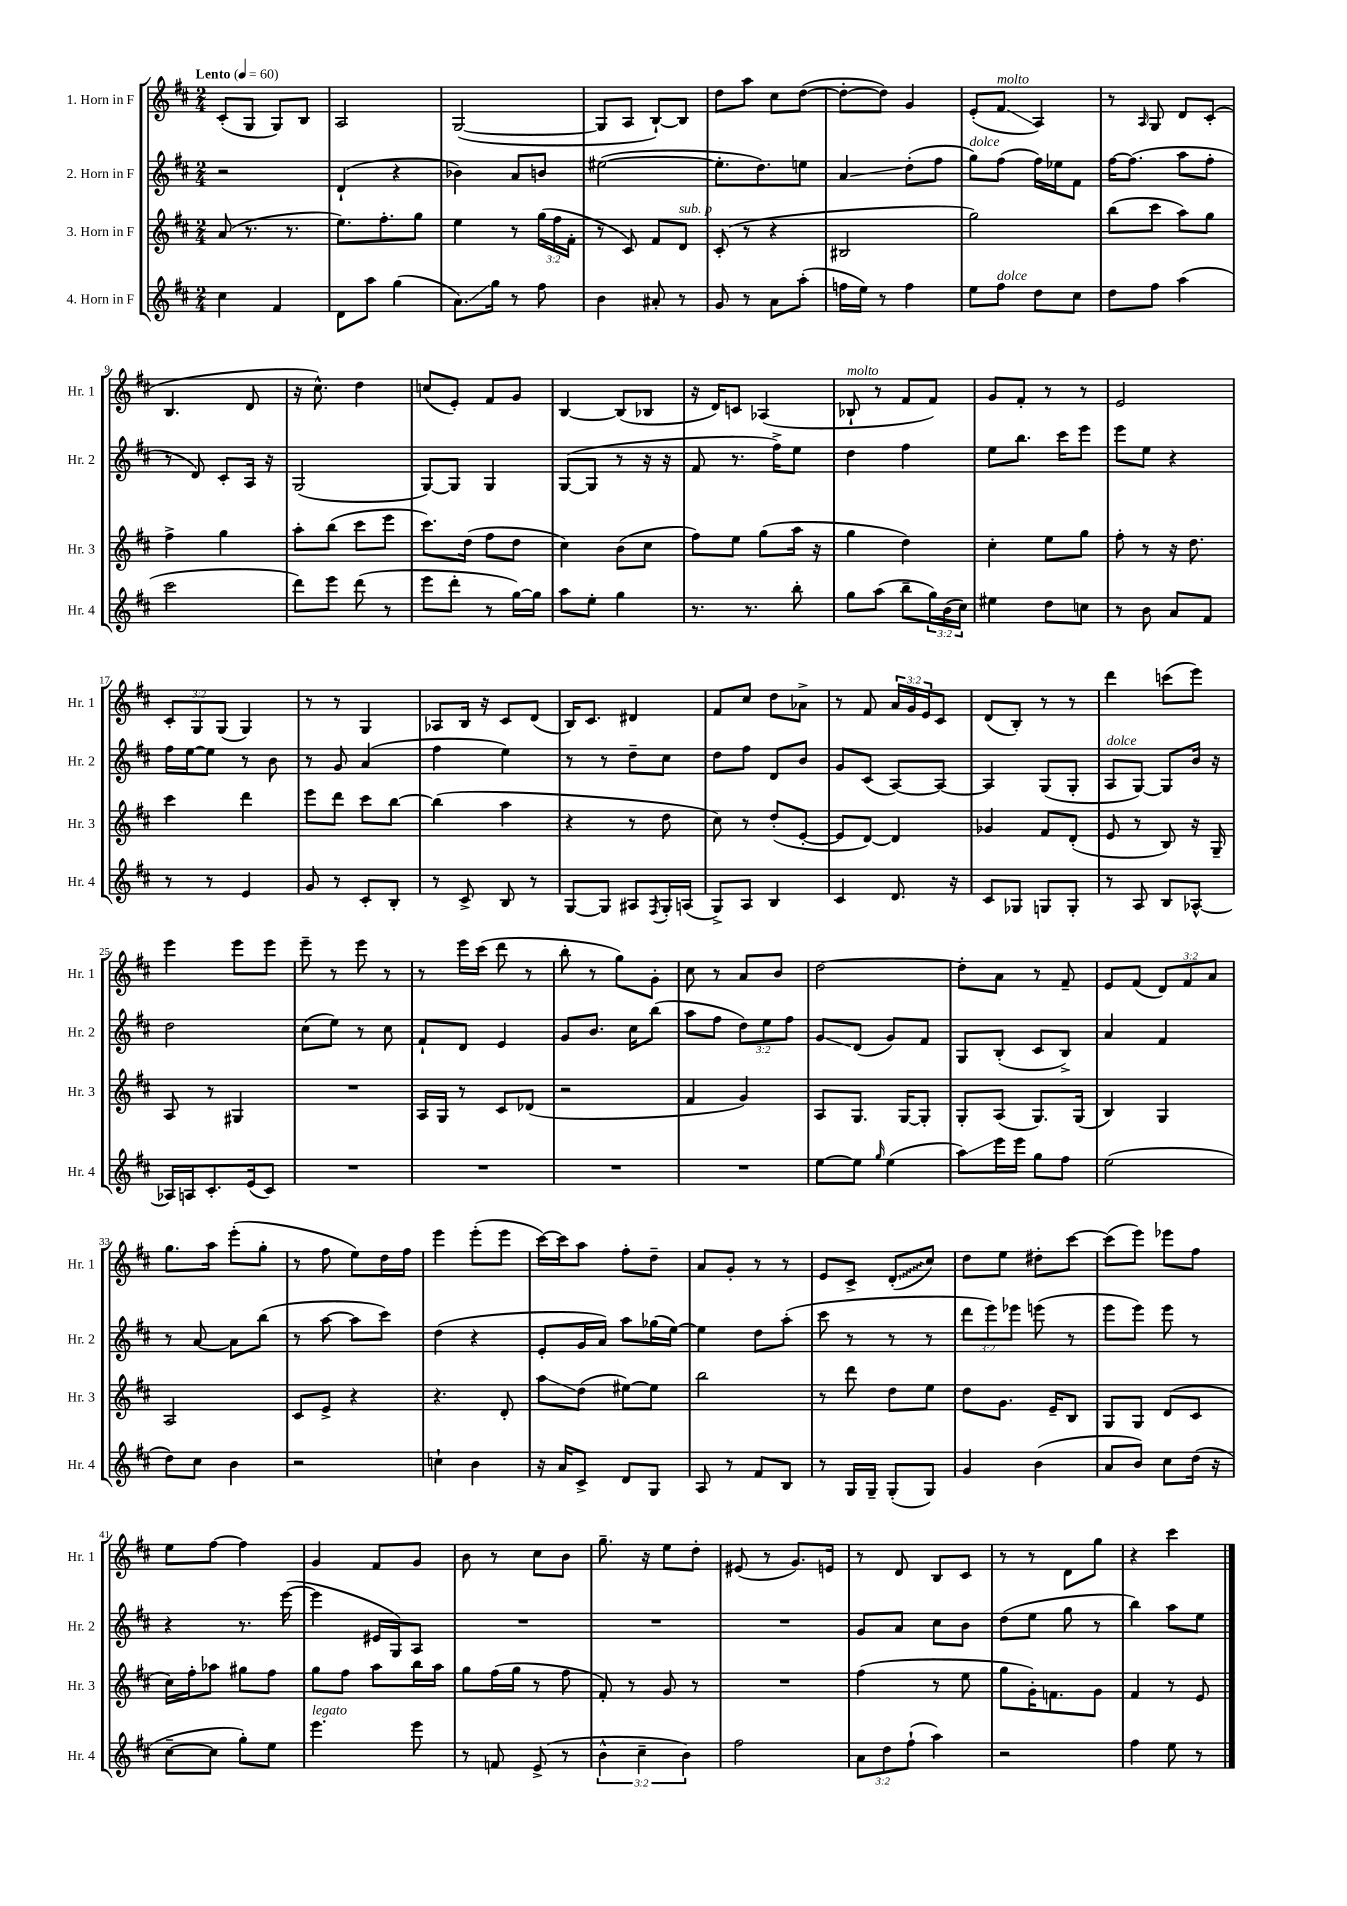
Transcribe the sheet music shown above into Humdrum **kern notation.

**kern	**kern	**kern	**kern
*staff4	*staff3	*staff2	*staff1
*clefG2	*clefG2	*clefG2	*clefG2
*k[f#c#]	*k[f#c#]	*k[f#c#]	*k[f#c#]
*M2/4	*M2/4	*M2/4	*M2/4
*MM60	*MM60	*MM60	*MM60
4cc#	(8a	2r	(8c#'
.	8.r	.	8G
4f#	.	.	8G)
.	8.r	.	.
.	.	.	8B
=	=	=	=
8d	8.ee)	(4d`	2A
8aa	.	.	.
.	8.ff#'	.	.
(4gg	.	4r	.
.	8gg	.	.
=	=	=	=
8.a)	4ee	4b-)	([2G
16gg	.	.	.
8r	8r	8a	.
8ff#	(24gg	8b	.
.	24ff#	.	.
.	24f#'	.	.
=	=	=	=
4b	8r	([2ee#	8G]
.	8c#)	.	8A
8a#'	8f#	.	[8B`)
8r	8d	.	8B]
=	=	=	=
8g	(8c#'	8.ee#']	8dd
8r	8r	.	8aa
.	.	8.dd)	.
8a	4r	.	8cc#
(8aa'	.	8ee	([8dd
=	=	=	=
16ff	2B#	4a	8dd'_
16ee)	.	.	.
8r	.	.	8dd])
4ff	.	(8dd'	4g
.	.	8ff#	.
=	=	=	=
8ee	2gg)	8gg)	(8e'
8ff#	.	(8ff#	8f#
8dd	.	16ff#)	4A)
.	.	16ee-	.
8cc#	.	8f#	.
=	=	=	=
8dd	(8bb	[16ff#	8r
.	.	(8.ff#]	.
.	.	.	16qqA
8ff#	8ccc#	.	8G
(4aa	8aa)	8aa	8d
.	8gg	8ff#'	(8c#'
=	=	=	=
2ccc#	4ff#^	8r	4.B
.	.	8d)	.
.	4gg	8c#'	.
.	.	16A	8d
.	.	16r	.
=	=	=	=
8ddd)	8aa'	(2G	16r
.	.	.	8.cc#^^)
8eee	(8bb	.	.
(8ddd	8ccc#	.	4dd
8r	8eee	.	.
=	=	=	=
8eee	8.ccc#)	[8G)	(8cc
8ddd'	.	8G]	8e')
.	(16dd	.	.
8r	8ff#	4G	8f#
[16gg)	8dd	.	8g
16gg]	.	.	.
=	=	=	=
8aa	4cc#)	([8G	[4B
8ee'	.	8G]	.
4gg	(8b	8r	(8B]
.	8cc#	16r	8B-
.	.	16r	.
=	=	=	=
8.r	8ff#)	8f#	16r
.	.	.	16d)
.	8ee	8.r	8c
8.r	.	.	.
.	(8gg	.	(4A-
.	.	16ff#^)	.
8bb'	16aa	8ee	.
.	16r	.	.
=	=	=	=
8gg	4gg	4dd	8B-`
(8aa	.	.	8r
8bb~	4dd)	4ff#	8f#
24gg)	.	.	8f#)
(24b	.	.	.
24cc#)	.	.	.
=	=	=	=
4ee#	4cc#'	8ee	8g
.	.	8.bb	8f#'
8dd	8ee	.	8r
.	.	16ccc#	.
8cc	8gg	8eee	8r
=	=	=	=
8r	8ff#'	8eee	2e
8b	8r	8ee	.
8a	16r	4r	.
.	8.dd	.	.
8f#	.	.	.
=	=	=	=
8r	4ccc#	16ff#	12c#'
.	.	[16ee	.
.	.	.	12G
8r	.	8ee]	.
.	.	.	(12G
4e	4ddd	8r	4G)
.	.	8b	.
=	=	=	=
8g	8eee	8r	8r
8r	8ddd	8g	8r
8c#'	8ccc#	(4a	4G
8B'	[8bb	.	.
=	=	=	=
8r	(4bb]	4ff#	8A-
8c#^	.	.	16B
.	.	.	16r
8B	4aa	4ee)	8c#
8r	.	.	(8d
=	=	=	=
[8G	4r	8r	16B)
.	.	.	8.c#
8G]	.	8r	.
8A#	8r	8dd~	4d#
8qF#	.	.	.
16G'	8dd	8cc#	.
(16A	.	.	.
=	=	=	=
8G^)	8cc#)	8dd	8f#
8A	8r	8ff#	8cc#
4B	(8dd'	8d	8dd
.	[8e'	8b	8a-^
=	=	=	=
4c#	8e]	8g	8r
.	[8d)	(8c#	8f#
8.d	4d]	[8A)	24a
.	.	.	24g
.	.	.	24e
.	.	8A_	8c#
16r	.	.	.
=	=	=	=
8c#	4g-	4A]	(8d
8G-	.	.	8B')
8G	8f#	(8G	8r
8G'	(8d'	8G'	8r
=	=	=	=
8r	8e	8A	4ddd
8A	8r	[8G)	.
8B	8B)	8G]	(8ccc
[8A-^^	16r	16b	8eee)
.	16G~	16r	.
=	=	=	=
16A-]	8A	2dd	4eee
16A	.	.	.
8.c#'	8r	.	.
.	4G#	.	8eee
(16e	.	.	.
8c#)	.	.	8eee
=	=	=	=
2r	2r	(8cc#	8eee~
.	.	8ee)	8r
.	.	8r	8eee
.	.	8cc#	8r
=	=	=	=
2r	16A	8f#`	8r
.	16G	.	.
.	8r	8d	16eee
.	.	.	(16ccc#
.	8c#	4e	8ddd
.	(8d-	.	8r
=	=	=	=
2r	2r	8g	8bb'
.	.	8.b	8r
.	.	.	8gg)
.	.	16cc#	.
.	.	(8bb	8g'
=	=	=	=
2r	4f#	8aa	8cc#
.	.	8ff#	8r
.	4g)	12dd)	8a
.	.	12ee	.
.	.	.	8b
.	.	12ff#	.
=	=	=	=
[8ee	8A	8g	[2dd
8ee]	8.G	(8d	.
16qqgg	.	.	.
(4ee	.	8g)	.
.	[16G	.	.
.	8G']	8f#	.
=	=	=	=
8aa)	8G'	8G	8dd']
16eee	(8A	(8B'	8a
16eee	.	.	.
8gg	8.G)	8c#	8r
8ff#	.	8B^)	8f#~
.	(16G	.	.
=	=	=	=
(2ee	4B)	4a	8e
.	.	.	(8f#
.	4G	4f#	12d)
.	.	.	12f#
.	.	.	12a
=	=	=	=
8dd)	2A	8r	8.gg
8cc#	.	[8a	.
.	.	.	16aa
4b	.	8a]	(8eee'
.	.	(8bb	8gg'
=	=	=	=
2r	8c#	8r	8r
.	8e^	[8aa	8ff#
.	4r	8aa]	8ee)
.	.	8ccc#)	16dd
.	.	.	16ff#
=	=	=	=
4cc`	4.r	(4dd	4eee
4b	.	4r	(8eee'
.	8d'	.	8eee
=	=	=	=
16r	8aa	8e'	[16ccc#)
16a	.	.	16ccc#]
8c#^	(8dd	16g	8aa
.	.	16a)	.
8d	[8ee#)	8aa	8ff#'
8G	8ee#]	(16gg-	8dd~
.	.	[16ee)	.
=	=	=	=
8A	2bb	4ee]	8a
8r	.	.	8g'
8f#	.	8dd	8r
8B	.	(8aa'	8r
=	=	=	=
8r	8r	8ccc#	8e
16G	8ddd	8r	8c#^
16G~	.	.	.
(8G'	8dd	8r	(8d'
8G)	8ee	8r	8cc#)
=	=	=	=
4g	8dd	12ddd	8dd
.	.	12eee)	.
.	8.g	.	8ee
.	.	12eee-	.
(4b	.	(8eee	8dd#'
.	16e~	.	.
.	8B	8r	[8ccc#
=	=	=	=
8a	8G	8eee	(8ccc#]
8b)	8G	8eee)	8eee)
8cc#	(8d	8eee	8eee-
(16dd	8c#	8r	8ff#
16r	.	.	.
=	=	=	=
[8cc#~	16cc#)	4r	8ee
.	16ff#'	.	.
8cc#]	8aa-	.	[8ff#
8gg')	8gg#	8.r	4ff#]
8ee	8ff#	.	.
.	.	([16eee	.
=	=	=	=
4.eee	8gg	4eee]	4g
.	8ff#	.	.
.	8aa	16e#	8f#
.	.	16G)	.
8eee	16bb	8A	8g
.	16aa	.	.
=	=	=	=
8r	8gg	2r	8b
8f	(16ff#	.	8r
.	16gg	.	.
(8e^	8r	.	8cc#
8r	8ff#	.	8b
=	=	=	=
6b^^	8f#')	2r	8.gg~
.	8r	.	.
6cc#~	.	.	.
.	.	.	16r
.	8g	.	8ee
6b)	.	.	.
.	8r	.	8dd'
=	=	=	=
2ff#	2r	2r	(8e#
.	.	.	8r
.	.	.	8.g)
.	.	.	16e
=	=	=	=
12a	(4ff#	8g	8r
12dd	.	.	.
.	.	8a	8d
(12ff#`	.	.	.
4aa)	8r	8cc#	8B
.	8ee	8b	8c#
=	=	=	=
2r	8gg	(8dd	8r
.	16g')	8ee	8r
.	8.f	.	.
.	.	8gg	8d
.	8g	8r	8gg
=	=	=	=
4ff#	4f#	4bb)	4r
8ee	8r	8aa	4ccc#
8r	8e	8ee	.
==	==	==	==
*-	*-	*-	*-
